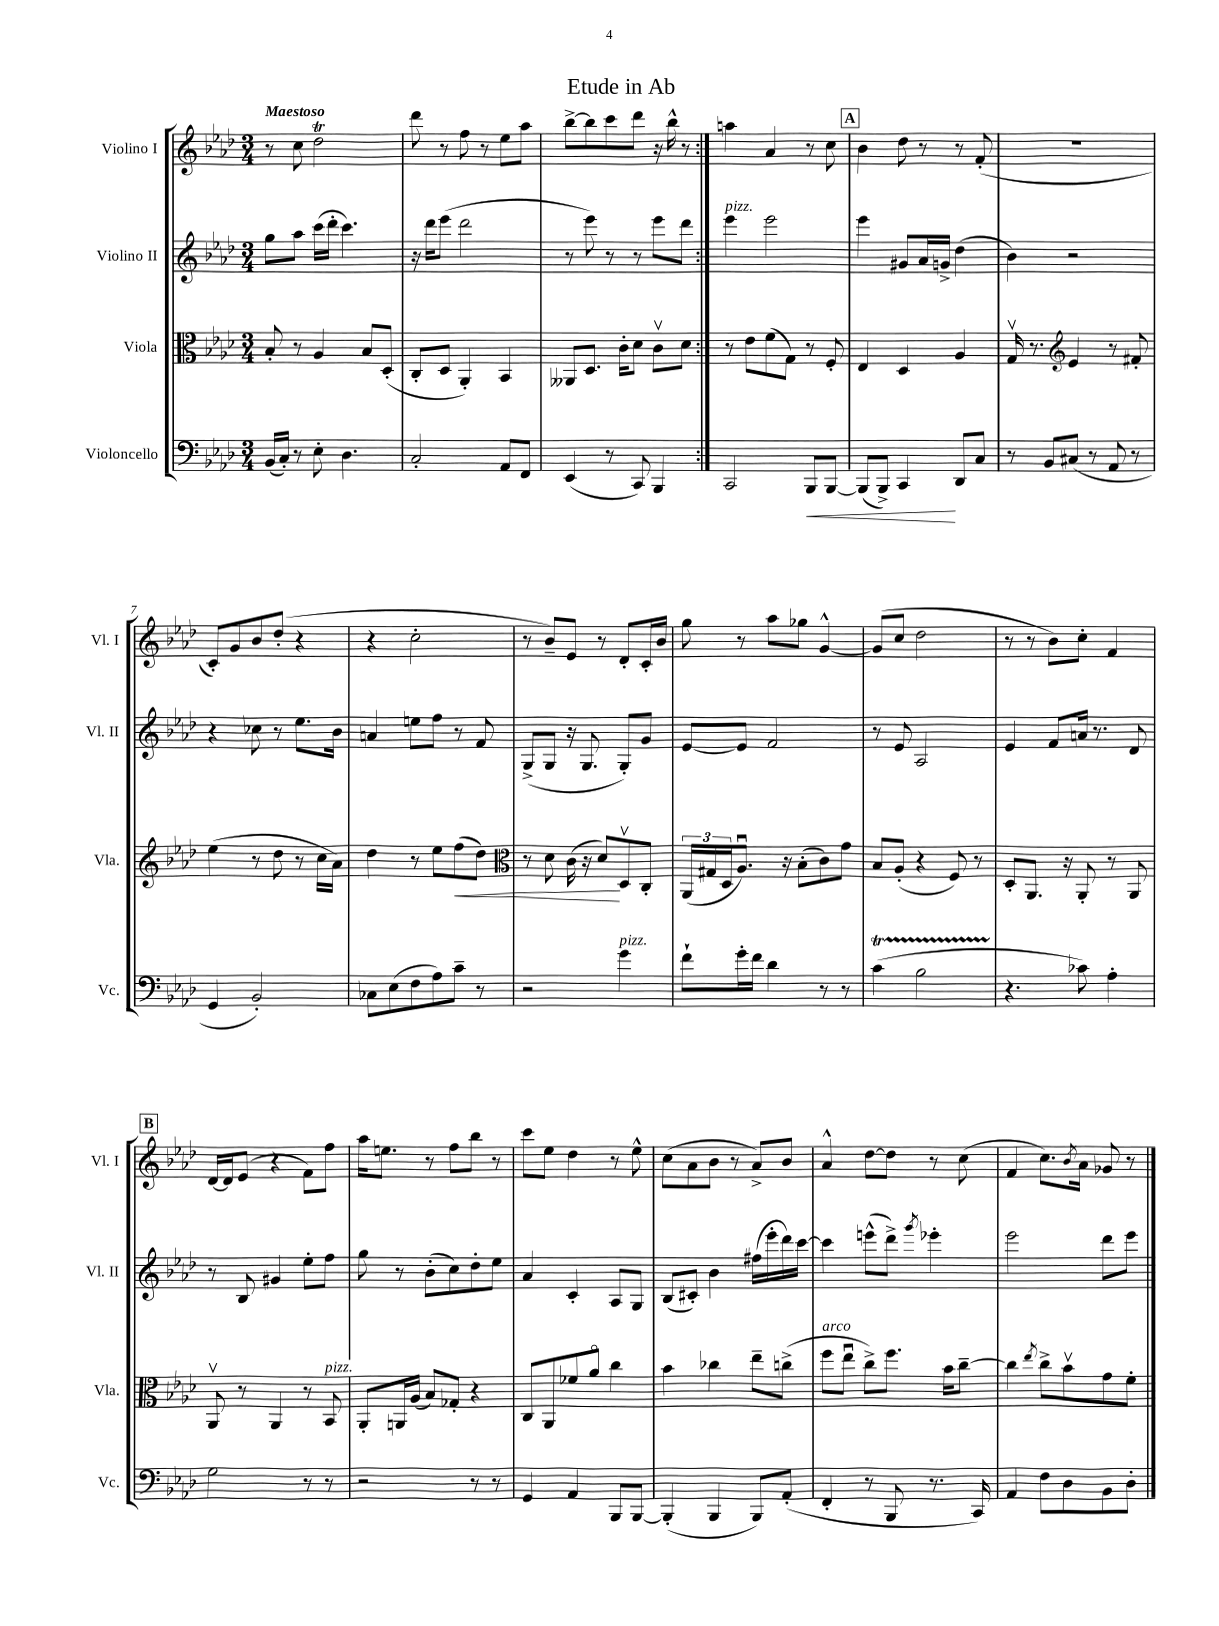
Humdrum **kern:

**kern	**dynam	**kern	**dynam	**kern	**kern
*part4	*part4	*part3	*part3	*part2	*part1
*staff4	*staff4	*staff3	*staff3	*staff2	*staff1
*I"Violoncello	*	*I"Viola	*	*I"Violino II	*I"Violino I
*I'Vc.	*	*I'Vla.	*	*I'Vl. II	*I'Vl. I
*clefF4	*	*clefC3	*	*clefG2	*clefG2
*k[b-e-a-d-]	*	*k[b-e-a-d-]	*	*k[b-e-a-d-]	*k[b-e-a-d-]
*M3/4	*	*M3/4	*	*M3/4	*M3/4
=1	=1	=1	=1	=1	=1
!	!	!	!	!	!LO:TX:a:B:t=Maestoso
(16BB-/LL	.	8B-'/	.	8gg\L	8r
16C'/JJ)	.	.	.	.	.
8r	.	8r	.	8aa-\J	8cc\
8E-'\	.	4A-/	.	(16ccc\LL	2dd-T\
.	.	.	.	16ddd-'\JJ	.
4.D-\	.	.	.	4.ccc\)	.
.	.	8B-/L	.	.	.
.	.	(8D-'/J	.	.	.
=2	=2	=2	=2	=2	=2
2C'/	.	8C'/L	.	16r	8ddd-\
.	.	.	.	16ddd-\KL	.
.	.	8D-/J	.	(8eee-\J	8r
.	.	4AA-'/)	.	2ddd-\	8ff\
.	.	.	.	.	8r
8AA-/L	.	4BB-/	.	.	8ee-\L
8FF/J	.	.	.	.	8aa-\J
=3	=3	=3	=3	=3	=3
(4EE-/	.	8AA--X/L	.	8r	[8bb-^\L
.	.	8.D-/J	.	8eee-\)	8bb-\]
8r	.	.	.	8r	8ccc\
.	.	16c'\KL	.	.	.
8CC/)	.	8d-\J	.	8r	8ddd-\J
4BBB-/	.	8cv\L	.	8eee-\L	16r
.	.	.	.	.	16bb-^^\
.	.	8d-\J	.	8ddd-\J	8r
=4:|!	=4:|!	=4:|!	=4:|!	=4:|!	=4:|!
!	!	!	!	!LO:TX:a:i:t=pizz.	!
2CC/	.	8r	.	4eee-\	4aan\
.	.	8e-\L	.	.	.
.	.	(8f\	.	2eee-\	4a-/
.	.	8G\J)	.	.	.
!	!LO:HP:b	!	!	!	!
8BBB-/L	<	8r	.	.	8r
[8BBB-/J	.	8F'/	.	.	8cc\
!!LO:REH:place=s1:t=A
=5	=5	=5	=5	=5	=5
(8BBB-/L]	.	4E-/	.	4eee-\	4b-\
8BBB-^/J)	.	.	.	.	.
4CC/	.	4D-/	.	8g#X/L	8dd-\
.	.	.	.	16a-/L	8r
.	.	.	.	16gn^/JJ	.
8DD-/L	[	4A-/	.	(4dd-\	8r
8C/J	.	.	.	.	(8f'/
=6	=6	=6	=6	=6	=6
8r	.	16Gv/	.	4b-\)	2.r
.	.	8.r	.	.	.
8BB-/L	.	.	.	.	.
*	*	*clefG2	*	*	*
(8C#X/J	.	4e-/	.	2r	.
8r	.	.	.	.	.
8AA-/	.	8r	.	.	.
8r	.	8f#X'/	.	.	.
!!LO:LB:g=z
=7	=7	=7	=7	=7	=7
4GG/	.	(4ee-\	.	4r	8c'/L)
.	.	.	.	.	8g/
2BB-'/)	.	8r	.	8cc-X\	8b-/
.	.	8dd-\	.	8r	(8dd-'/J
.	.	8r	.	8.ee-\L	4r
.	.	16cc\LL	.	.	.
.	.	16a-\JJ)	.	16b-\Jk	.
=8	=8	=8	=8	=8	=8
8C-X\L	.	4dd-\	.	4an/	4r
(8E-\	.	.	.	.	.
8F\	.	8r	.	8een\L	2cc'\
8A-\)	.	8ee-\L	.	8ff\J	.
!	!	!	!LO:HP:b	!	!
8c~\J	.	(8ff\	<	8r	.
8r	.	8dd-\J)	.	8f/	.
=9	=9	=9	=9	=9	=9
*	*	*clefC3	*	*	*
2r	.	8r	.	(8G^/L	8r
.	.	8d-\	.	8G/J	8b-~/L)
.	.	(16c\	.	16r	8e-/J
.	.	16r	.	8.G/	.
.	.	8d-/L)	.	.	8r
!LO:TX:a:i:t=pizz.	!	!	!	!	!
4g\	.	8D-v/	[	8G'/L)	8d-'/L
.	.	8C'/J	.	8g/J	16c'/L
.	.	.	.	.	16b-/JJ
=10	=10	=10	=10	=10	=10
8f`\L	.	(24AA-/LL	.	[8e-/L	8gg\
.	.	24G#X/	.	.	.
.	.	24D-/J	.	.	.
16g'\L	.	8.A-u/J)	.	8e-/J]	8r
16f\JJ	.	.	.	.	.
4d-\	.	.	.	2f/	8aa-\L
.	.	16r	.	.	.
.	.	(8B-'\L	.	.	8gg-X\J
8r	.	8c\)	.	.	[4g^^/
8r	.	8g\J	.	.	.
=11	=11	=11	=11	=11	=11
(4ct\	.	8B-/L	.	8r	(8g/L]
.	.	(8A-'/J	.	8e-/	8cc/J
2B-TTT\	.	4r	.	2A-/	2dd-\
.	.	8F/)	.	.	.
.	.	8r	.	.	.
=12	=12	=12	=12	=12	=12
4.r	.	8D-'/L	.	4e-/	8r
.	.	8.AA-/J	.	.	8r
.	.	.	.	8f/L	8b-\L)
.	.	16r	.	.	.
8c-X\)	.	8AA-'/	.	16an/Jk	8cc'\J
.	.	.	.	8.r	.
4A-'\	.	8r	.	.	4f/
.	.	8AA-/	.	8d-/	.
!!LO:LB:g=z
!!LO:REH:place=s1:t=B
=13	=13	=13	=13	=13	=13
2G\	.	8AA-v/	.	8r	[16d-/LL
.	.	.	.	.	16d-/J]
.	.	8r	.	8B-/	(8e-/J
.	.	4AA-/	.	4g#X/	4r
8r	.	8r	.	8ee-'\L	8f\L)
!	!	!LO:TX:a:i:t=pizz.	!	!	!
8r	.	8BB-/	.	8ff\J	8ff\J
=14	=14	=14	=14	=14	=14
2r	.	8AA-'/L	.	8gg\	16aa-\KL
.	.	.	.	.	8.een\J
.	.	16AAn/L	.	8r	.
.	.	(16A-/JJ	.	.	.
.	.	8B-/L)	.	(8b-'\L	8r
.	.	8G-X'/J	.	8cc\)	8ff\L
8r	.	4r	.	8dd-'\	8bb-\J
8r	.	.	.	8ee-\J	8r
=15	=15	=15	=15	=15	=15
4GG/	.	8C/L	.	4a-/	8ccc\L
.	.	8AA-/	.	.	8ee-\J
4AA-/	.	8f-X/	.	4c'/	4dd-\
.	.	8a-/J	.	.	.
8BBB-/L	.	4cc\	.	8A-/L	8r
[8BBB-/J	.	.	.	8G/J	8ee-^^\
=16	=16	=16	=16	=16	=16
(4BBB-'/]	.	4b-\	.	(8B-/L	(8cc\L
.	.	.	.	8c#X'/J)	8a-\
4BBB-/	.	4cc-X\	.	4b-\	8b-\J
.	.	.	.	.	8r
8BBB-/L)	.	8ee-~\L	.	(16ff#X\LL	8a-^/L)
.	.	.	.	16eee-'\	.
(8AA-'/J	.	(8ccn^\J	.	16ddd-\)	8b-/J
.	.	.	.	[16ccc\JJ	.
=17	=17	=17	=17	=17	=17
!	!	!LO:TX:a:i:t=arco	!	!	!
4FF'/	.	8ff\L	.	4ccc\]	4a-^^/
.	.	8ee-u\J	.	.	.
8r	.	8cc^\L)	.	(8eeen^^\L	[8dd-\L
8BBB-/	.	8.ff\J	.	8ddd-^\J)	8dd-\J]
.	.	.	.	8qggg/	.
8.r	.	.	.	4eee-X'\	8r
.	.	16b-\KL	.	.	.
.	.	[8cc~\J	.	.	(8cc\
16CC/)	.	.	.	.	.
=18	=18	=18	=18	=18	=18
4AA-/	.	4cc\]	.	2eee-\	4f/
.	.	8qee-/	.	.	.
8F\L	.	8cc^\L	.	.	8.cc\L)
8D-\	.	8b-v\	.	.	.
.	.	.	.	.	8qb-/
.	.	.	.	.	16a-\Jk
8BB-\	.	8g\	.	8ddd-\L	8g-X/
8D-'\J	.	8f'\J	.	8eee-\J	8r
==	==	==	==	==	==
*-	*-	*-	*-	*-	*-
